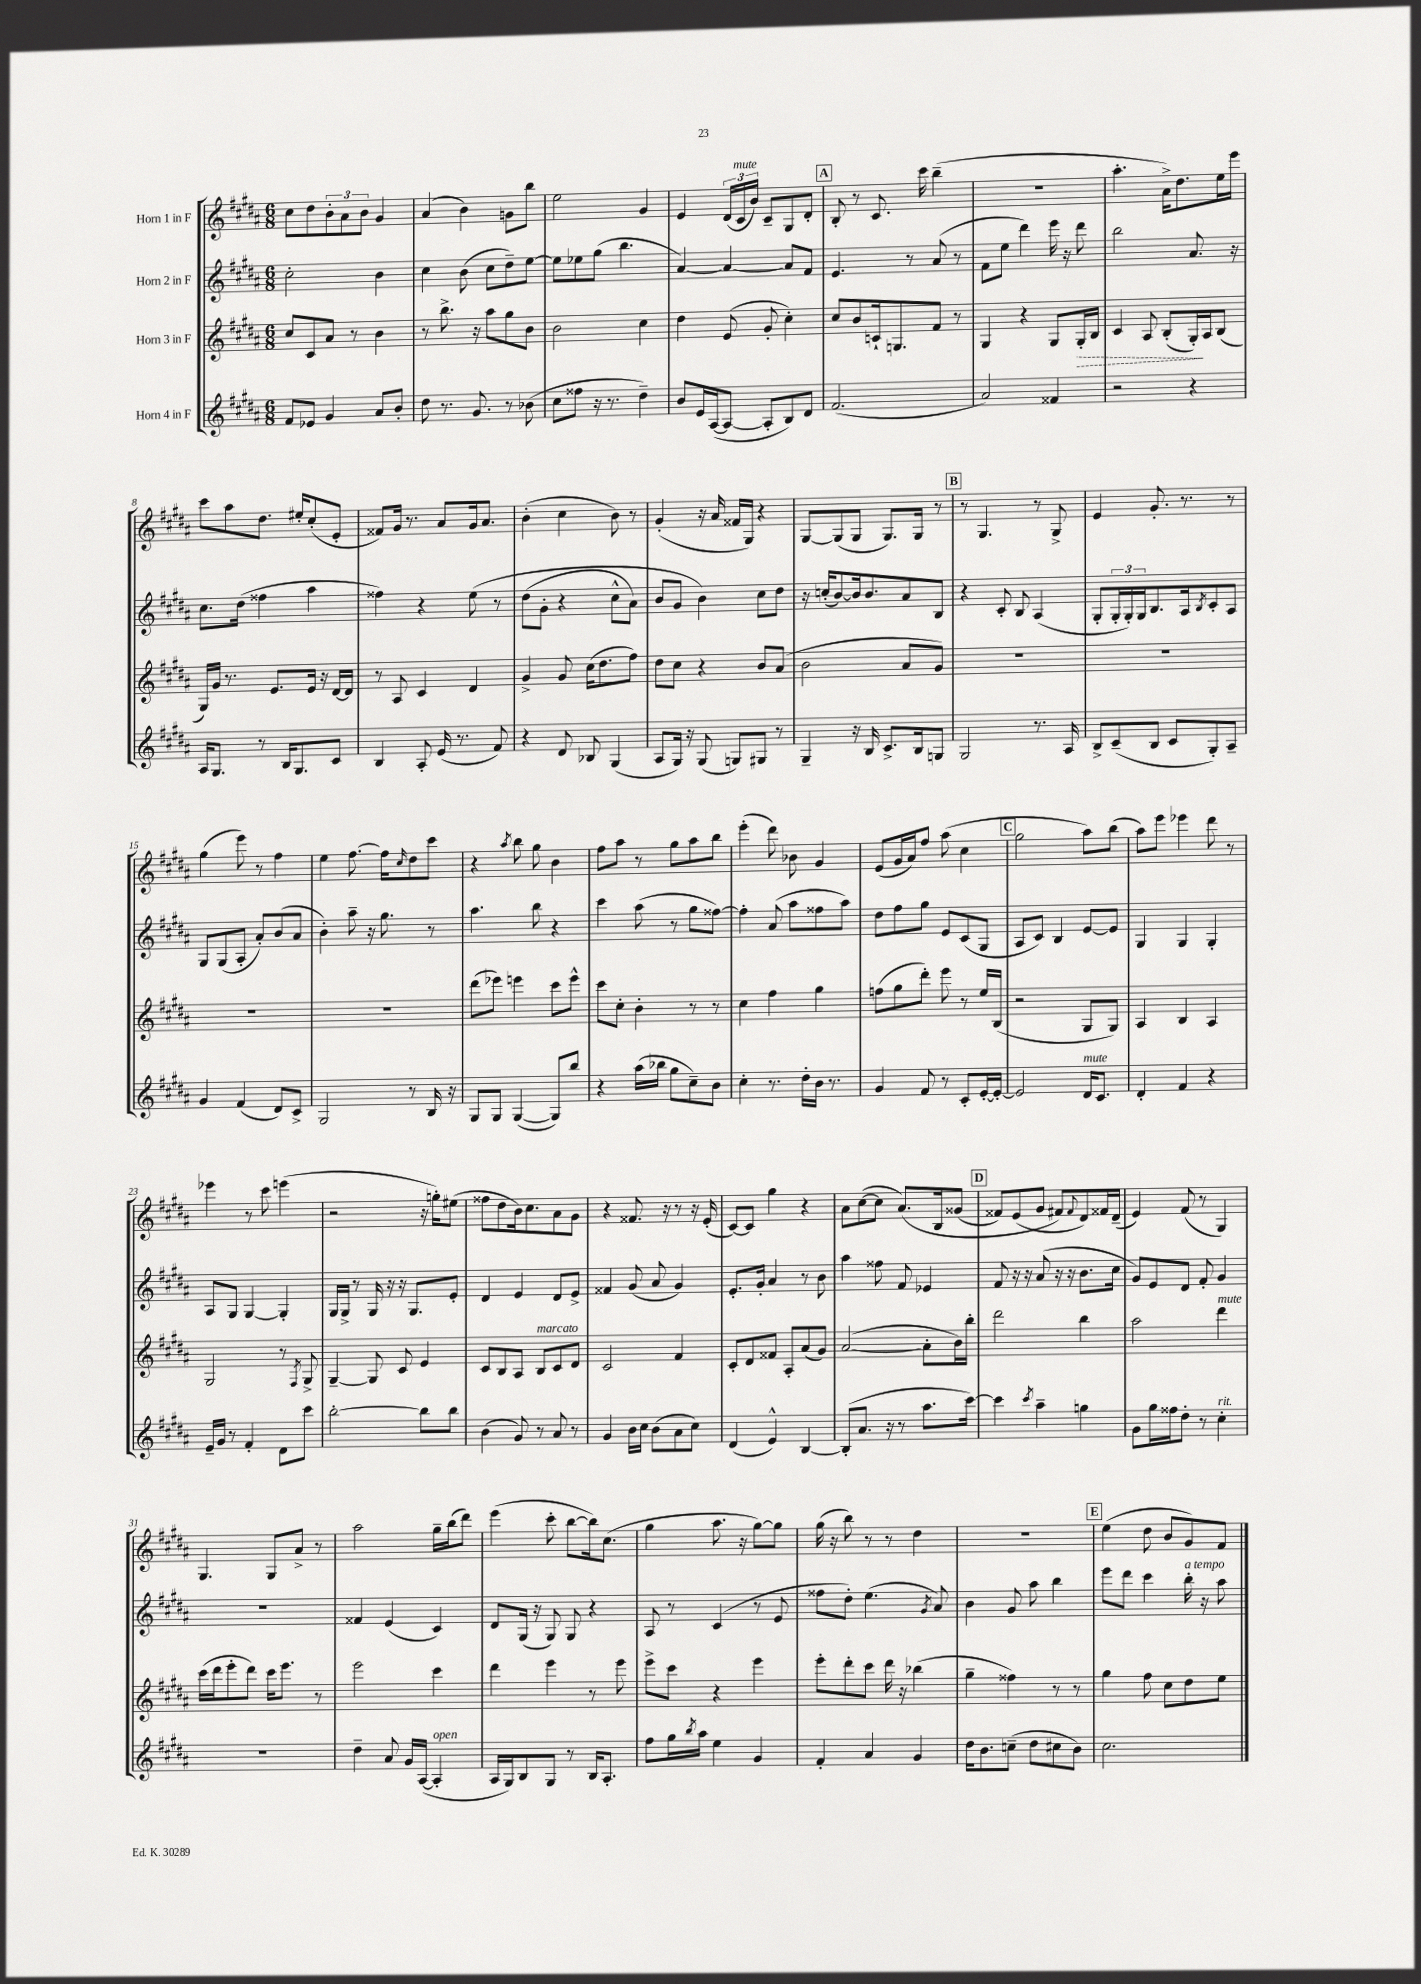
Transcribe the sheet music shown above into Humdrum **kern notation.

**kern	**kern	**kern	**kern
*staff4	*staff3	*staff2	*staff1
*clefG2	*clefG2	*clefG2	*clefG2
*k[f#c#g#d#a#]	*k[f#c#g#d#a#]	*k[f#c#g#d#a#]	*k[f#c#g#d#a#]
*M6/8	*M6/8	*M6/8	*M6/8
8f#/L	8cc#/L	2cc#'\	8cc#\L
8e-/J	8c#/	.	8dd#\
4g#/	8a#/J	.	12b'\
.	.	.	12a#\
.	8r	.	.
.	.	.	12b\J
8a#/L	4b\	4b\	4g#/
8b'/J	.	.	.
=	=	=	=
8dd#\	8r	4cc#\	(4a#/
8.r	8.bb^\	.	.
.	.	(8b\	4b\)
8.g#/	16r	.	.
.	8aa#\L	8cc#\L	.
8r	8gg#\	8dd#~\)	8g\L
(8b-\	8b\J	[8ee\J	8bb\J
=	=	=	=
8cc#\L	2b\	8ee\]L	2ee\
8ff##\J	.	8ee-\	.
16r	.	(8gg#\J	.
8.r	.	.	.
.	.	4.bb\	.
4dd#~\)	4cc#\	.	4g#/
=	=	=	=
8b/L	4dd#\	[4a#/)	4e/
16e/L	.	.	.
([16A#/J	.	.	.
8A#/_J	(8e/	4a#/_	(24d#/LL
.	.	.	24c#/
.	.	.	24b/JJ)
8A#'/]L	8g#'/	.	8c#~/L
8B/)	4cc#'\)	8a#/]L	8G#/
8d#/J	.	8f#/J	8d#'/J
=	=	=	=
(2.f#/	8cc#/L	4.e/	8B'/
.	8b/	.	8r
.	16c`/k	.	8.c#/
.	8.G/	.	.
.	.	8r	.
.	.	.	16ccc#\
.	8f#/J	(8a#/	(4bb~\
.	8r	8r	.
=	=	=	=
2a#/)	4G#/	8f#\L	2.r
.	.	8ee\J	.
.	4r	4ddd#\)	.
4f##/	8G#/L	16eee\	.
.	.	16r	.
.	16G#'/L	8ddd#\	.
.	16B/JJ	.	.
=	=	=	=
2r	4c#/	2bb\	4.aa#'\
.	8A#/	.	.
.	(8B'/L	.	16a#^\LK)
.	.	.	8.dd#\
4r	16G#'/L)	8.a#/	.
.	16A#/J	.	.
.	(8B/J	.	16ee\L
.	.	16r	16eee\JJ
=	=	=	=
16A#/LK	16G#/LL)	8.cc#\L	8ccc#\L
8.G#/J	16g#/JJ	.	.
.	8.r	.	8aa#\
.	.	(16dd#\Jk	.
8r	.	4ff##\	8.dd#\J
.	8.e/L	.	.
16B/LK	.	.	.
8.G#/	.	.	16ee#'/LK
.	16e/Jk	4aa#\	(8cc#'/
.	16r	.	.
8c#/J	[16d#/LL	.	8e'/J
.	16d#/]JJ	.	.
=	=	=	=
4B/	8r	4ff##\)	8f##/L)
.	8A#/	.	16g#/Jk
.	.	.	8.r
8A#'/	4c#/	4r	.
(16e/	.	.	8a#/L
8.r	.	.	.
.	4d#/	&(8ee\	16g#/k
.	.	.	8.a#/J
8f#/)	.	8r	.
=	=	=	=
4r	4g#^/	(8dd#\L	(4b'\
.	.	8g#'\J	.
8d#/	8g#/	4r	4cc#\
8B-/	(16cc#\LK	.	.
.	8.dd#\	.	.
(4G#/	.	8cc#^^\L	8b\)
.	8ff#\J)	8a#\J)	8r
=	=	=	=
8A#/L	8dd#\L	8b/L	(4g#'/
16G#/Jk)	8cc#\J	8g#/J	.
16r	.	.	.
(8G#/	4r	4b\&)	16r
.	.	.	16a#/
8G/L)	.	.	16f##/LL
.	.	.	16G#/JJ)
8G#/J	8b/L	8cc#\L	4r
8r	(8a#/J	8dd#\J	.
=	=	=	=
4G#~/	2b\	16r	[8G#/L
.	.	(16cc'/LK	.
.	.	[8b/)	(8G#/]
16r	.	16b/]k	8G#/J
16B/	.	8.b/	.
8.c#^/L	.	.	8.G#/L)
.	8a#/L	8a#/	.
16B/k	.	.	16G#/Jk
8G/J	8g#/J)	8B/J	8r
=	=	=	=
2G#/	2.r	4r	8r
.	.	.	4.G#/
.	.	8c#'/	.
.	.	8B/	.
8.r	.	(4A#/	8r
.	.	.	8G#^/
16A#/	.	.	.
=	=	=	=
8B^/L	2.r	8G#'/L	4e/
(8c#~/	.	24G#'/L	.
.	.	24G#'/)	.
.	.	24G#/J	.
8B/J	.	8.B/	8.g#'/
8c#/L	.	.	.
.	.	16A#/k	8.r
.	.	8qB/	.
8G#'/)	.	8c#'/	.
8A#~/J	.	8A#/J	8r
=	=	=	=
4g#/	2.r	8G#/L	(4gg#\
.	.	(8G#/	.
(4f#/	.	8A#'/J	8eee\)
.	.	8a#'/L)	8r
8d#/L)	.	(8b/	4ff#\
8c#^/J	.	8a#/J	.
=	=	=	=
2G#/	2.r	4b'\)	4ee\
.	.	8aa#~\	[8.ff#\
.	.	16r	.
.	.	8.gg#\	16ff#\]LK
.	.	.	16qqcc#/
8r	.	.	8dd#\
16B/	.	8r	8ccc#\J
16r	.	.	.
=	=	=	=
8G#/L	(8ddd#\L	4.aa#\	4r
8G#/J	8eee-\J)	.	.
.	.	.	8qaa#/
([4G#/	4eee\	.	8bb\
.	.	8bb\	8gg#\
8G#/]L)	8ccc#\L	4r	4b\
8bb/J	8eee^^\J	.	.
=	=	=	=
4r	8ccc#\L	4ccc#\	8ff#\L
.	8cc#'\J	.	8aa#\J
(16aa#\LL	4b'\	(8aa#\	8r
16bb-\JJ	.	.	.
8gg#\L	.	8r	8gg#\L
8cc#~\)	8r	8gg#\L	8aa#\
8b\J	8r	[8ff##\J)	8bb\J
=	=	=	=
4cc#'\	4cc#\	4ff##'\]	(4eee'\
8.r	4ff#\	(8a#/	8ddd#\)
.	.	8aa#\L	8b-\
16dd#'\LL	.	.	.
16b\JJ	4gg#\	8ff##\	4g#/
8.r	.	.	.
.	.	8aa#\J)	.
=	=	=	=
4g#/	(8ff\L	8dd#\L	(8e/L
.	8gg#\	8ff#\	16g#/L
.	.	.	16a#/J)
8f#/	8ddd#'\J)	8gg#\J	8ff#/J
8r	8eee\	8e/L	(8aa#\
8c#'/L	8r	(8c#/	4cc#\
[16e'/L	16ee/LL	8G#/J	.
16e'/_JJ	(16B/JJ	.	.
=	=	=	=
2e/]	2r	8A#/L	2gg#\
.	.	8c#/J)	.
.	.	4B/	.
16d#/LK	8G#/L	[8e/L	8aa#\L)
8.c#/J	.	.	.
.	8G#/J)	8e/]J	(8bb\J
=	=	=	=
4d#'/	4A#/	4G#/	8aa#\L)
.	.	.	8eee\J
4f#/	4B/	4G#/	4eee-\
4r	4A#/	4G#'/	8ddd#\
.	.	.	8r
=	=	=	=
16e~/LL	2G#/	8A#/L	4eee-\
16g#/JJ	.	.	.
8r	.	8G#/J	.
4f#'/	.	[4G#/	8r
.	.	.	8ccc#\
8d#\L	8r	4G#'/]	(4eee\
.	8qF#/	.	.
8ccc#\J	8G#^/	.	.
=	=	=	=
[2bb'\	[4G#~/	16G#/LL	2r
.	.	16G#^/JJ	.
.	.	8r	.
.	8G#/]	16G#/	.
.	.	16r	.
.	8c#/	16r	.
.	.	8.G#/L	.
8bb\]L	4e/	.	16r
.	.	.	16gg'\LK)
8bb\J	.	8e'/J	(8ee#\J
=	=	=	=
(4b\	8c#/L	4d#/	8ff##\L
.	8B/	.	8dd#\
8g#/)	8A#/J	4e/	16b\k)
.	.	.	8.cc#\
8r	8B/L	.	.
8a#/	8c#/	8d#/L	8a#\
8r	8d#/J	8e^/J	8g#\J
=	=	=	=
4g#/	2c#/	4f##/	4r
16b\LL	.	(8g#/	8.f##/
16cc#\JJ	.	.	.
(8b\L	.	8a#/	.
.	.	.	16r
8a#\	4f#/	4g#/)	8r
8cc#\J)	.	.	16r
.	.	.	(16e'/
=	=	=	=
(4d#/	8c#'/L	8.e'/L	[8c#/L)
.	8d#/	.	8c#/]J
.	.	16g#'/Jk	.
4e^^/)	8f##/J	4a#/	4gg#\
.	8A#'/L	.	.
[4B/	(8a#/	8r	4r
.	8g#/J)	8b\	.
=	=	=	=
(8B'/]L	([2a#/	4aa#\	8a#\L
8.a#/J	.	.	([8cc#\
.	.	8ff##\	8cc#\]J
16r	.	.	.
8r	.	8f#/	&(8.a#/L)
8.aa#\L	8a#'\]L	4e-/	.
.	.	.	16B/k
.	16b\L)	.	(8g##/J
[16ccc#\Jk)	16bb'\JJ	.	.
=	=	=	=
4ccc#\]	2ddd#\	8f#/	8f##/L)
.	.	16r	(8e/
.	.	16r	.
8qccc#/	.	.	.
4aa#~\	.	(8a#/	8g#/J
.	.	16r	8f#/L&)
.	.	16r	.
.	.	.	8qqf#/
4gg\	4bb\	8.b\L	8d#/)
.	.	.	16f##/L
.	.	16cc#\Jk	(16d#~/JJ
=	=	=	=
8g#\L	2aa#\	8g#/L)	4e/)
16gg#\L	.	8e/	.
16ff##\J	.	.	.
8dd#'\J	.	8d#/J	(8f#/
8r	.	8f#'/	8r
4cc#'\	4ddd#\	4g#/	4G#/)
=	=	=	=
2.r	(16ccc#\LL	2.r	4.G#/
.	16ddd#\J	.	.
.	8eee'\	.	.
.	8ddd#\J)	.	.
.	16ccc#\LK	.	8G#/L
.	8.eee\J	.	.
.	.	.	8a#^/J
.	8r	.	8r
=	=	=	=
4dd#~\	2eee\	4f##/	2aa#\
8a#/	.	(4e/	.
16g#/LL	.	.	.
([16A#/JJ	.	.	.
4A#'/]	4ccc#\	4c#/)	16gg#~\LL
.	.	.	(16bb\J
.	.	.	8ddd#\J)
=	=	=	=
16A#/LL	4ddd#\	8d#/L	(4eee\
16G#/J)	.	.	.
8B/	.	(16G#/Jk	.
.	.	16r	.
8G#/J	4eee\	8G#/)	8ccc#'\
8r	.	8G#/	[8bb\L
16B/LK	8r	4r	16bb\]k)
8.A#'/J	.	.	(8.cc#\J
.	8eee\	.	.
=	=	=	=
8ff#\L	8eee^\L	8A#/	4gg#\
16gg#\L	8ccc#\J	8r	.
8qbb/	.	.	.
16aa#\JJ	.	.	.
4ee\	4r	(4c#/	8.aa#\
.	.	.	16r
4g#/	4eee\	8r	[8gg#\L)
.	.	8e/	8gg#\]J
=	=	=	=
4f#'/	8eee'\L	8ff##\L	(16gg#\
.	.	.	16r
.	8ddd#'\	8dd#'\J)	8bb\)
4a#/	8ccc#\J	(4.ee\	8r
.	16ddd#\	.	8r
.	16r	.	.
4g#/	(4bb-\	.	4dd#\
.	.	8qg#/	.
.	.	8a#/)	.
=	=	=	=
16dd#\LK	4gg#~\	4b\	2.r
8.b\	.	.	.
(8cc~\J	4ff##\)	8g#/	.
8dd#\L	.	8aa#\	.
8cc#\	8r	4bb\	.
8b\J)	8r	.	.
=	=	=	=
2.cc#\	4gg#\	8eee\L	(4ee\
.	.	8ddd#\J	.
.	8ff#\	4ccc#\	8dd#\
.	8cc#\L	.	8b/L
.	8dd#\	16bb'\	8g#/)
.	.	16r	.
.	8ee\J	8aa#\	8f#/J
==	==	==	==
*-	*-	*-	*-
